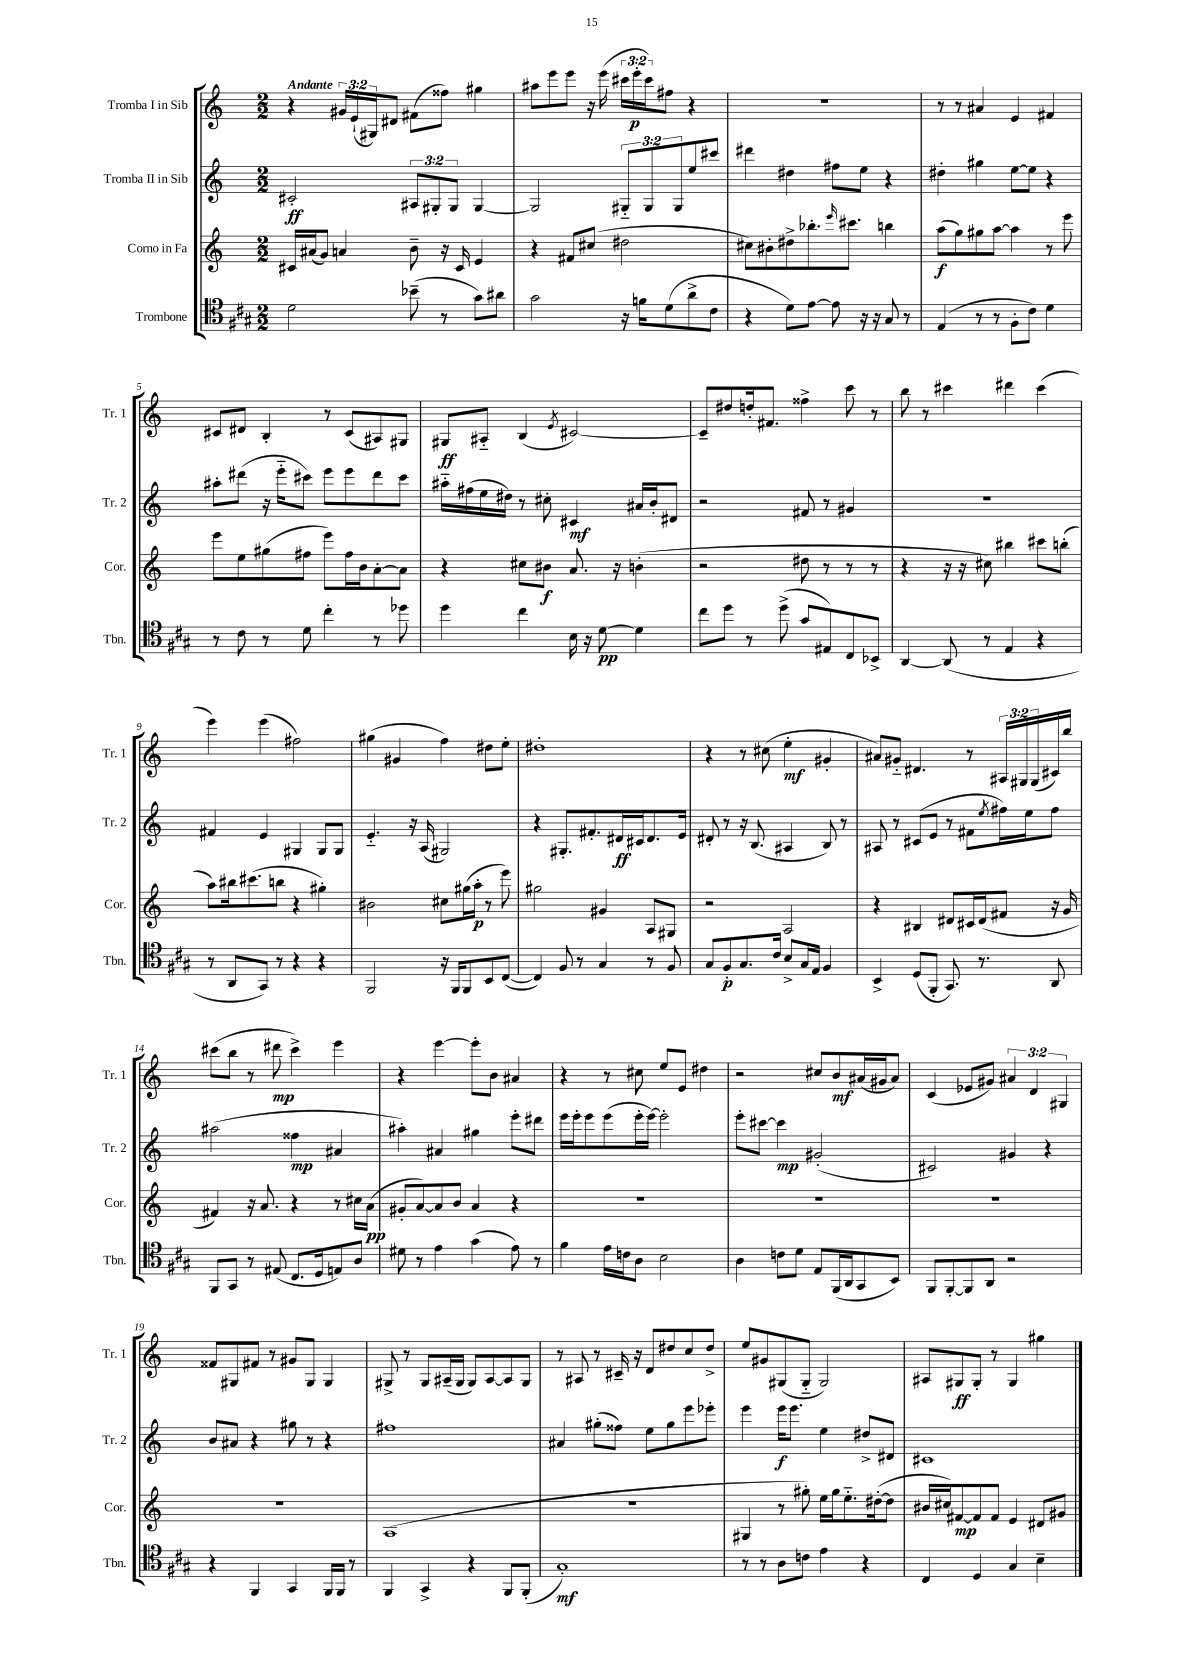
<<
\new StaffGroup <<
\new Staff = "s0" \with { instrumentName = "Tromba I in Sib" shortInstrumentName = "Tr. 1" } {
    \clef treble \key c \major \numericTimeSignature \time 2/2 \override Staff.TupletNumber.text = #tuplet-number::calc-fraction-text \tempo "Andante"
    r4 \tuplet 3/2 { gis'16 e'16-!( gis16) } dis'8 fis'8( fisis''8) gis''4 |
    ais''8 e'''8 e'''8 r16 e'''16( \tuplet 3/2 { cis'''16 e'''16-.\p cis'''16) } fis''8 r4 |
    R1 |
    r8 r8 ais'4 e'4 fis'4 |
    cis'8 dis'8 b4-. r8 cis'8( ais8) gis8 |
    gis8\ff ais8-_ b4( \acciaccatura { e'8 } cis'2~) |
    cis'8-- dis''8 d''16-. fis'8. fisis''4-> c'''8 r8 |
    b''8 r8 cis'''4 dis'''4 cis'''4( |
    e'''4) e'''4( fis''2) |
    gis''4( gis'4 f''4) dis''8 e''8-. |
    dis''1-. |
    r4 r8 cis''8( e''4-.\mf gis'4-. |
    ais'8) gis'8-_ dis'4. r8 \tuplet 3/2 { ais16 gis16 gis16( } cis'16) b''16 |
    cis'''8( b''8 r8 dis'''8\mp cis'''4->) e'''4 |
    r4 e'''4~ e'''8-. b'8 ais'4 |
    r4 r8 cis''8 e''8 e'8 dis''4 |
    r2 cis''8 b'8\mf ais'16( gis'16 ais'8) |
    c'4( ees'8 gis'8) \tuplet 3/2 { ais'4 d'4 gis4 } |
    fisis'8 gis8 fis'8 r8 gis'8 gis8 gis4 |
    gis8-> r8 gis8 ais16--( gis16 gis8) ais8~ ais8 gis8 |
    r8 ais8 r8 cis'16-- r16 d'8 dis''8 c''8 dis''8-> |
    e''8 gis'8 gis8( gis8-_ gis2) |
    ais8 gis8\ff gis8-. r8 gis4 gis''4 \bar "|." |
}
\new Staff = "s1" \with { instrumentName = "Tromba II in Sib" shortInstrumentName = "Tr. 2" } {
    \clef treble \key c \major \numericTimeSignature \time 2/2 \override Staff.TupletNumber.text = #tuplet-number::calc-fraction-text
    cis'2-.\ff \tuplet 3/2 { ais8 gis8-. gis8 } gis4~ |
    gis2 \tuplet 3/2 { gis8-_ gis8 gis8 } e''8 cis'''8 |
    dis'''4 dis''4 fis''8 e''8 r4 |
    dis''4-. gis''4 e''8~ e''8 r4 |
    ais''8-. dis'''8( r16 e'''16-_ cis'''8) e'''8 e'''8 dis'''8 cis'''8 |
    ais''16-_ fis''16( e''16 dis''16) r8 cis''8-. cis'4\mf ais'16 b'16-. dis'8 |
    r2 fis'8 r8 gis'4 |
    R1 |
    fis'4 e'4 gis4 gis8 gis8 |
    e'4.-_ r16 a16( gis2) |
    r4 gis8.-. fis'8.-. dis'16\ff cis'16 dis'8. e'16 |
    dis'8-. r8 r16 b8.( ais4 b8) r8 |
    ais8 r8 cis'8( e'8 r8 fis'8 \acciaccatura { e''8 } fis''16) e''16 fis''8 |
    ais''2( fisis''4\mp ais'4 |
    ais''4-.) ais'4 gis''4 e'''8-. dis'''8 |
    e'''16 e'''16-. e'''8 e'''8( e'''16-. e'''16~) e'''2-. |
    e'''8-. cis'''8~ cis'''4\mp gis'2-.( |
    cis'2) gis'4 r4 |
    b'8 ais'8 r4 gis''8 r8 r4 |
    fis''1 |
    ais'4 gis''8-.( fisis''8) e''8 gis''8 e'''8 ees'''8-. |
    e'''4 e'''16\f e'''8. e''4 dis''8-> dis'8 |
    cis'1 \bar "|." |
}
\new Staff = "s2" \with { instrumentName = "Corno in Fa" shortInstrumentName = "Cor." } {
    \clef treble \key c \major \numericTimeSignature \time 2/2
    cis'16 ais'16( g'8) a'4 b'8-- r16 cis'16 e'4 |
    r4 fis'8 cis''8( dis''2 |
    cis''8) bis'8-. dis''8-> bes''8.-. \grace { e'''16 } cis'''8. b''4 |
    a''8\f( g''8) gis''8 a''8~ a''4 r8 e'''8 |
    e'''8 e''8 gis''8( fis''8 e'''8) fis''16 b'16 a'8~-. a'8 |
    r4 cis''8 bis'8\f a'8. r16 b'4-.( |
    r2 dis''8 r8 r8 r8 |
    r4 r16 r16 cis''8) bis''4 cis'''8 b''8-.( |
    a''8) bis''16 cis'''8.( b''8 r4 gis''4-.) |
    bis'2 cis''8 gis''16( a''16-.\p r8 e'''8) |
    gis''2 gis'4 a8 gis8 |
    r2 a2 |
    r4 bis4 dis'8 cis'16 dis'16( fis'8 r16 g'16 |
    fis'4) r16 a'8. r4 r8 cis''16 a'16\pp( |
    gis'8-. a'8~) a'8 b'8 a'4 r4 |
    R1 |
    R1 |
    R1 |
    R1 |
    a1( |
    r1 |
    gis4 r8 gis''8-.) e''16 gis''16 e''8.-_ dis''16~-.( dis''8 |
    bis'16 cis''16) fis'8~\mp fis'8 fis'8 e'4 dis'8 gis'8 \bar "|." |
}
\new Staff = "s3" \with { instrumentName = "Trombone" shortInstrumentName = "Tbn." } {
    \clef tenor \key a \major \numericTimeSignature \time 2/2
    d'2 bes'8--( r8 gis'8) ais'8 |
    gis'2 r16 f'16 d'8( a'8-> cis'8 |
    r4 d'8) e'8~ e'8 r16 r16 gis8 r8 |
    e4( r8 r8 fis8-. cis'8) d'4 |
    r8 cis'8 r8 d'8 cis''4-. r8 des''8 |
    d''4 cis''4 b16 r16 d'8~\pp d'4 |
    cis''8 d''8 r8 d''8->( gis'8 eis8) cis8 bes,8-> |
    a,4~ a,8( r8 e4 r4 |
    r8 a,8 gis,8) r8 r4 r4 |
    fis,2 r16 fis,16 fis,8 b,8 cis8~( |
    cis4) fis8 r8 gis4 r8 fis8 |
    gis8 fis8-.\p gis8. cis'16 b8-> gis16 e16 fis4 |
    b,4-> d8( fis,8-. gis,8.) r8. a,8 |
    fis,8 gis,8 r8 eis8( cis8. d16 e8) a8 |
    dis'8 r8 e'4 gis'4( e'8) r8 |
    fis'4 e'16 c'16 a8 b2 |
    a4 c'8 d'8 e8 fis,16( a,16 gis,8 b,8) |
    fis,8 fis,8~-. fis,8 a,8 r2 |
    r4 fis,4 gis,4 fis,16 fis,16 r8 |
    fis,4 gis,4-> r4 fis,8 fis,8-.( |
    gis1-.\mf) |
    r8 r8 a8 c'8 e'4 r4 |
    cis4 d4 gis4 b4-- \bar "|." |
}
>>
>>
